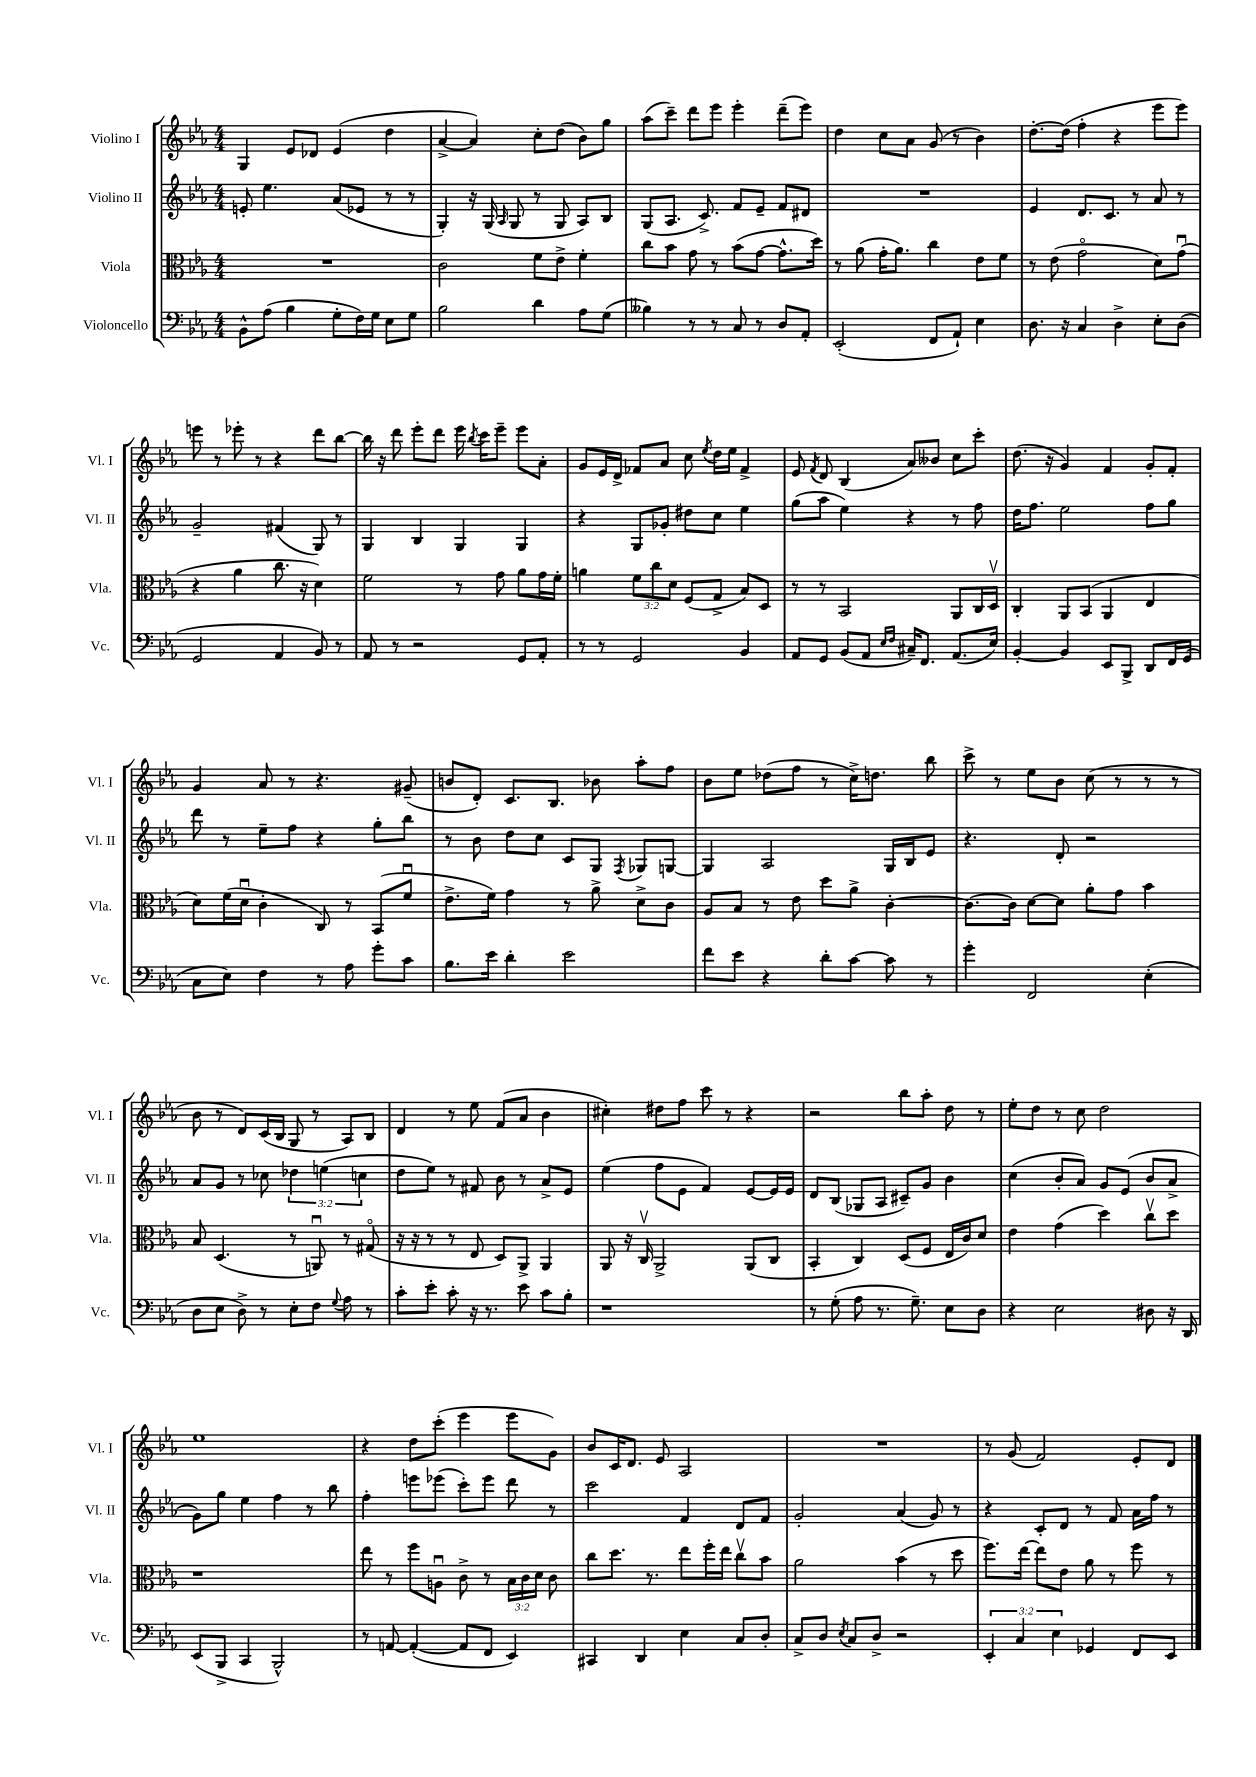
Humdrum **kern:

**kern	**kern	**kern	**kern
*staff4	*staff3	*staff2	*staff1
*clefF4	*clefC3	*clefG2	*clefG2
*k[b-e-a-]	*k[b-e-a-]	*k[b-e-a-]	*k[b-e-a-]
*M4/4	*M4/4	*M4/4	*M4/4
8BB-^^\L	1r	8e'/	4G/
(8A-\J	.	4.ee-\	.
4B-\	.	.	8e-/L
.	.	.	8d-/J
8G'\L	.	(8a-/L	(4e-/
16F\L)	.	8e-/J	.
16G\JJ	.	.	.
8E-\L	.	8r	4dd\
8G\J	.	8r	.
=	=	=	=
2B-\	2c\	4G'/)	[4a-^/
.	.	16r	4a-/])
.	.	(16G/	.
.	.	16qqA-/	.
.	.	8G/	.
4d\	8f\L	8r	8cc'\L
.	8e-^\J	8G/	(8dd\J
8A-\L	4f'\	8A-/L)	8b-\L)
(8G\J	.	8B-/J	8gg\J
=	=	=	=
4B--\)	8cc\L	(8G/L	(8aa-\L
.	8b-\J	8.A-/J	8ccc~\J)
8r	8g\	.	8ddd\L
.	.	8.c^/)	.
8r	8r	.	8eee-\J
8C/	(8b-\L	8f/L	4eee-'\
8r	[8g\J	8e-~/J	.
8D/L	8.g^^\]L	8f/L	(8ddd~\L
8AA-'/J	.	8d#/J	8eee-\J)
.	16dd\Jk)	.	.
=	=	=	=
(2EE-'/	8r	1r	4dd\
.	(8a-\	.	.
.	16g'\LK	.	8cc\L
.	8.a-\J)	.	.
.	.	.	8a-\J
8FF/L	4cc\	.	(8g/
8AA-`/J)	.	.	8r
4E-\	8e-\L	.	4b-\)
.	8f\J	.	.
=	=	=	=
8.D\	8r	4e-/	[8.dd'\L
.	(8e-\	.	.
16r	.	.	(16dd\]Jk
4C/	2go\	8.d/L	4ff'\
.	.	8.c/J	.
4D^\	.	.	4r
.	.	8r	.
8E-'\L	8d\L)	8a-/	8eee-\L
(8D\J	(8gu\J	8r	8eee-\J)
=	=	=	=
2GG/	4r	2g~/	8eee\
.	.	.	8r
.	4a-\	.	8eee-'\
.	.	.	8r
4AA-/	8.cc\	(4f#/	4r
.	16r	.	.
8BB-/)	4d\)	8G/)	8ddd\L
8r	.	8r	[8bb-\J
=	=	=	=
8AA-/	2f\	4G/	16bb-\]
.	.	.	16r
8r	.	.	8ddd\
2r	.	4B-/	8eee-'\L
.	.	.	8ddd\J
.	8r	4G/	16eee-\
.	.	.	8qbb-/
.	.	.	16ccc\LK
.	8g\	.	8eee-~\J
8GG/L	8a-\L	4G/	8eee-\L
8AA-'/J	16g\L	.	8a-'\J
.	16f'\JJ	.	.
=	=	=	=
8r	4a\	4r	8g/L
8r	.	.	16e-/L
.	.	.	16d^/JJ
2GG/	12f\L	8G/L	8f-/L
.	12cc\	.	.
.	.	8g-'/J	8a-/J
.	12d\J	.	.
.	(8F/L	8dd#\L	8cc\
.	.	.	8qee-/
.	8G^/J	8cc\J	16dd\LL
.	.	.	16ee-\JJ
4BB-/	8B-/L)	4ee-\	4f-^/
.	8D/J	.	.
=	=	=	=
8AA-/L	8r	(8gg\L	8e-/
.	.	.	8qf/
8GG/J	8r	8aa-\J	8d/
(8BB-/L	2BB-/	4ee-\)	(4B-/
8AA-/J	.	.	.
16qqE-/LL	.	.	.
16qqF/JJ	.	.	.
16C#~/LK)	.	4r	8a-/L)
8.FF/J	.	.	.
.	.	.	8b--/J
(8.AA-/L	8AA-/L	8r	8cc\L
.	16C/L	8ff\	8ccc'\J
16E-/Jk)	16Dv/JJ	.	.
=	=	=	=
[4BB-'/	4C'/	16dd\LK	(8.dd\
.	.	8.ff\J	.
.	.	.	16r
4BB-/]	8AA-/L	2ee-\	4g/)
.	(8BB-/J	.	.
8EE-/L	4AA-/	.	4f/
8BBB-^/J	.	.	.
8DD/L	4E-/	8ff\L	8g'/L
16FF/L	.	8gg\J	8f'/J
(16GG/JJ	.	.	.
=	=	=	=
8C\L	8d\L)	8ddd\	4g/
8E-\J)	(16f\L	8r	.
.	16du\JJ	.	.
4F\	4c'\	8ee-~\L	8a-/
.	.	8ff\J	8r
8r	8C/)	4r	4.r
8A-\	8r	.	.
8g'\L	(8BB-/L	8gg'\L	.
8c\J	8fu/J	8bb-\J	(8g#~/
=	=	=	=
8.B-\L	8.e-^\L	8r	8b/L
.	.	8b-\	8d'/J)
16e-\Jk	16f\Jk)	.	.
4d'\	4g\	8dd\L	8.c/L
.	.	8cc\J	.
.	.	.	8.B-/J
2e-\	8r	8c/L	.
.	8a-^\	8G/J	8b-\
.	.	8qF/	.
.	8d^\L	8G-/L	8aa-'\L
.	8c\J	[8G/J	8ff\J
=	=	=	=
8f\L	8A-/L	4G/]	8b-\L
8e-\J	8B-/J	.	8ee-\J
4r	8r	2A-/	(8dd-\L
.	8e-\	.	8ff\J
8d'\L	8dd\L	.	8r
[8c\J	8a-^\J	.	16cc^\LK)
.	.	.	8.dd\J
8c\]	[4c'\	16G/LL	.
.	.	16B-/J	.
8r	.	8e-/J	8bb-\
=	=	=	=
4g'\	8.c\_L	4.r	8ccc^\
.	.	.	8r
.	16c\]Jk	.	.
2FF/	[8d\L	.	8ee-\L
.	8d\]J	8d'/	8b-\J
.	8a-'\L	2r	(8cc\
.	8g\J	.	8r
(4E-'\	4b-\	.	8r
.	.	.	8r
=	=	=	=
8D\L	8B-/	8a-/L	8b-\
8E-\J	(4.D/	8g/J	8r
8D^\)	.	8r	8d/L)
8r	.	8cc-\	(16c/L
.	.	.	16B-/JJ
8E-'\L	8r	6dd-\	8G/
8F\J	8AAu/)	.	8r
.	.	(6ee\	.
8qqG/	.	.	.
8A-\	8r	.	8A-/L)
.	.	6cc\	.
8r	(8G#o/	.	8B-/J
=	=	=	=
8c'\L	16r	8dd\L	4d/
.	16r	.	.
8e-'\J	8r	8ee-\J)	.
8c'\	8r	8r	8r
16r	8E-/	8f#/	8ee-\
8.r	.	.	.
.	8D/L)	8b-\	(8f/L
8e-\	8AA-^/J	8r	8a-/J
8c\L	4AA-/	8a-^/L	4b-\
8B-'\J	.	8e-/J	.
=	=	=	=
1r	8AA-/	(4ee-\	4cc#'\)
.	16r	.	.
.	16Cv/	.	.
.	2AA-^/	8ff\L	8dd#\L
.	.	8e-\J	8ff\J
.	.	4f/)	8ccc\
.	.	.	8r
.	(8AA-/L	[8e-/L	4r
.	8C/J	16e-/]L	.
.	.	16e-/JJ	.
=	=	=	=
8r	4BB-'/	8d/L	2r
(8G'\	.	(8B-/J	.
8A-\	4C/)	8G-/L	.
8.r	.	8A-/J	.
.	(8D/L	8c#~/L)	8bb-\L
8.G~\)	.	.	.
.	8F/J	8g/J	8aa-'\J
8E-\L	16E-/LL	4b-\	8dd\
.	16c/J)	.	.
8D\J	8d/J	.	8r
=	=	=	=
4r	4e-\	(4cc\	8ee-'\L
.	.	.	8dd\J
2E-\	(4g\	8b-'/L	8r
.	.	8a-/J)	8cc\
.	4dd\)	8g/L	2dd\
.	.	(8e-/J	.
8D#\	8ccv\L	8b-/L	.
16r	8dd\J	8a-^/J	.
16DD/	.	.	.
=	=	=	=
(8EE-/L	1r	8g\L)	1ee-
8BBB-^/J	.	8gg\J	.
4CC/	.	4ee-\	.
2BBB-^^/)	.	4ff\	.
.	.	8r	.
.	.	8bb-\	.
=	=	=	=
8r	8ee-\	4ff'\	4r
[8AA/	8r	.	.
(4AA'/_	8ff\L	8eee\L	8dd\L
.	8Au\J	(8eee-\J	(8ccc'\J
8AA/]L	8c^\	8ccc'\L)	4eee-\
8FF/J	8r	8eee-\J	.
4EE-/)	24B-\LL	8ddd\	8eee-\L
.	24c\	.	.
.	24d\JJ	.	.
.	8c\	8r	8g\J)
=	=	=	=
4CC#/	8cc\L	2ccc\	8b-/L
.	8.dd\J	.	16c/K
.	.	.	8.d/J
4DD/	.	.	.
.	8.r	.	.
.	.	.	8e-/
4E-\	8ee-\L	4f/	2A-/
.	16ff'\L	.	.
.	16ee-\JJ	.	.
8C/L	8ccv\L	8d/L	.
8D'/J	8b-\J	8f/J	.
=	=	=	=
8C^/L	2a-\	2g'/	1r
8D/J	.	.	.
8qE-/	.	.	.
8C/L	.	.	.
8D^/J	.	.	.
2r	(4b-\	(4a-/	.
.	8r	8g/)	.
.	8dd\	8r	.
=	=	=	=
6EE-'/	8.ff\L)	4r	8r
.	.	.	(8g/
6C/	.	.	.
.	[16ee-\Jk	.	.
.	8ee-\]L	8c'/L	2f/)
6E-\	.	.	.
.	8e-\J	8d/J	.
4GG-/	8a-\	8r	.
.	8r	8f/	.
8FF/L	8ff\	16a-\LL	8e-'/L
.	.	16ff\JJ	.
8EE-/J	8r	8r	8d/J
==	==	==	==
*-	*-	*-	*-
